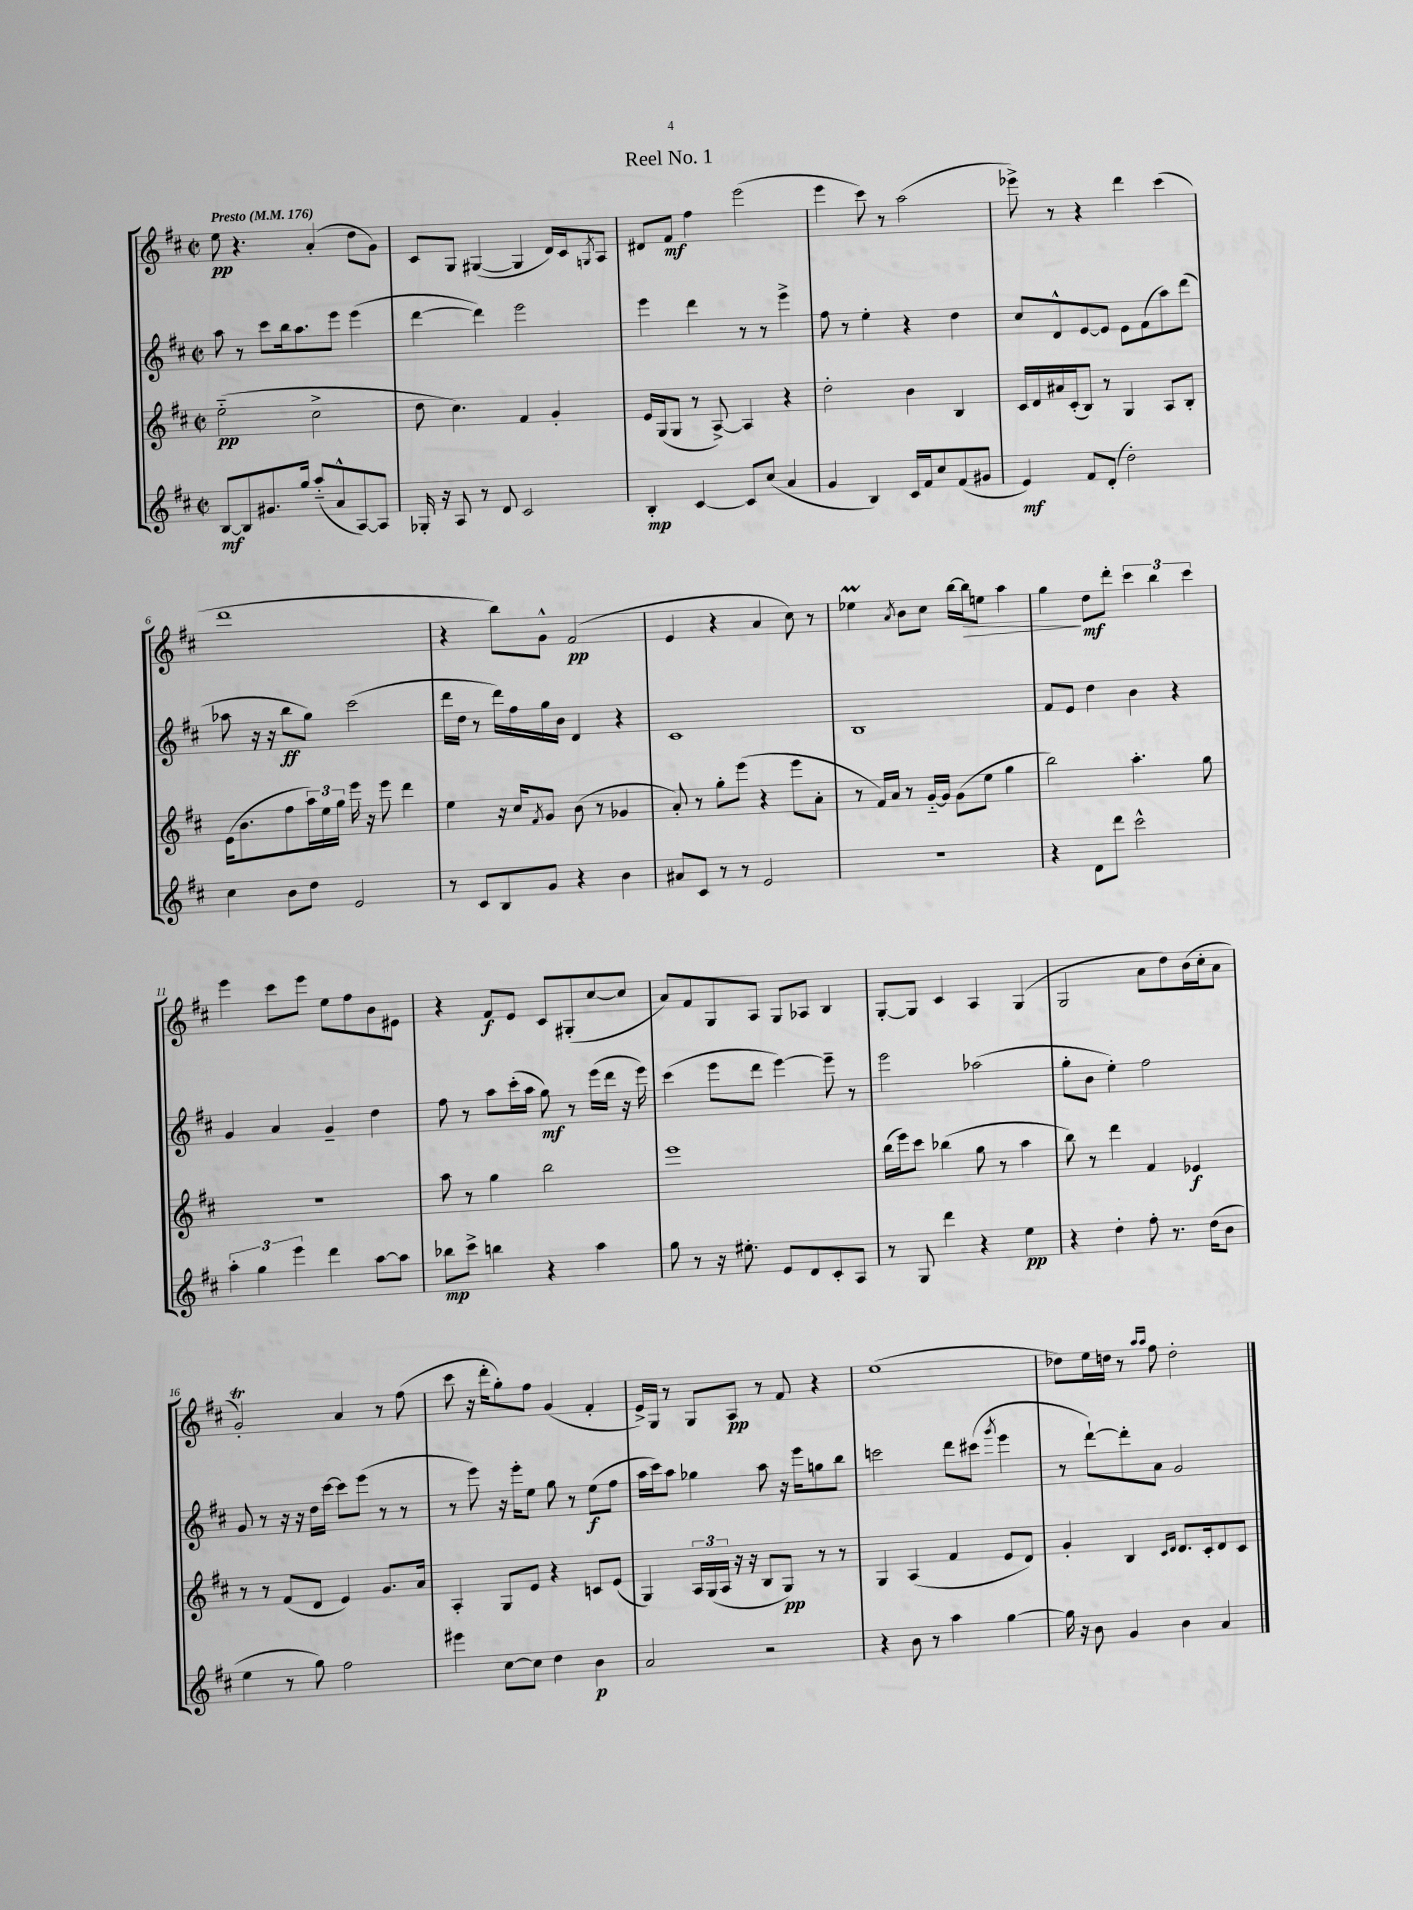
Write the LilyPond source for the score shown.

\header { title = "Reel No. 1" }
<<
\new StaffGroup <<
\new Staff = "s0" {
    \clef treble \key d \major \defaultTimeSignature \time 2/2 \tempo "Presto" 4 = 176
    e''8\pp r4. a'4-.( d''8 g'8) |
    cis'8 g8 gis4~( gis4 d'16) cis'16 \acciaccatura { g8 } a8 |
    dis'8 fis'8\mf fis''4 e'''2( |
    e'''4 cis'''8) r8 a''2( |
    ees'''8->) r8 r4 d'''4 cis'''4( |
    d'''1 |
    r4 b''8) g'8-^ fis'2\pp( |
    e'4 r4 a'4 cis''8) r8 |
    ees''4\prall \acciaccatura { a'8 } b'8 cis''8 b''16~ b''16\> e''8 a''4 |
    g''4\! d''8\mf d'''8-. \tuplet 3/2 { cis'''4 b''4 cis'''4 } |
    e'''4 cis'''8 e'''8 e''8 fis''8 b'8 eis'8 |
    r4 fis'8\f e'8 cis'8 gis8-.( cis''8~ cis''8 |
    a'8) fis'8 g8 a8 g8 aes8 b4 |
    g8~-. g8 cis'4 a4 g4( |
    g2 a'8 d''8) b'16( cis''16-. a'8 |
    g'2-.\trill) a'4 r8 fis''8( |
    cis'''8 r16 d'''16-. g''8-.) fis''8 g'4( fis'4-. |
    e'16->) g16 r8 g8 a8\pp r8 fis'8 r4 |
    e''1( |
    des''8) e''16 d''16 r8 \grace { a''16 a''16 } fis''8 d''2-. \bar "|." |
}
\new Staff = "s1" {
    \clef treble \key d \major \defaultTimeSignature \time 2/2
    a''8 r8 cis'''8 b''16 a''8. e'''8 e'''4( |
    d'''4~ d'''4) e'''2 |
    e'''4 d'''4 r8 r8 e'''4-> |
    fis''8 r8 e''4-. r4 d''4 |
    cis''8 d'8-^ e'8~ e'8 e'8 fis'8( a''8) d'''8( |
    aes''8 r16 r16 b''8\ff g''8) cis'''2( |
    d'''16 d''16 r8 d'''16) fis''16 g''16 b'16 d'4 r4 |
    cis'1 |
    b1 |
    fis'8 e'8 d''4 b'4 r4 |
    g'4 a'4 g'4-- d''4 |
    fis''8 r8 a''8 cis'''16-.( a''16 g''8\mf) r8 e'''16( d'''16 r16 e'''16) |
    cis'''4( e'''8 d'''8 e'''4~) e'''8-- r8 |
    e'''2 aes''2( |
    g''8-. b'8 e''4-.) fis''2 |
    g'8 r8 r16 r16 d''16 cis'''16~ cis'''8 e'''8( r8 r8 |
    r8 e'''8) r16 e'''16-. e''8 g''8 r8 e''8\f( fis''8 |
    a''16 cis'''16) a''8 ges''4 a''8 r16 e'''16 g''8 b''8 |
    c'''2 d'''8 cis'''8( \acciaccatura { g'''8 } e'''4 |
    r8 d'''8~-!) d'''8-. a'8 g'2 \bar "|." |
}
\new Staff = "s2" {
    \clef treble \key d \major \defaultTimeSignature \time 2/2
    e''2-_\pp( cis''2-> |
    d''8 cis''4.) fis'4 g'4-. |
    e'16 g16( g8 r8 a8~->) a4 r4 |
    d''2-. b'4 b4 |
    cis'16 d'16 ais'16 cis'16-.( b8) r8 g4 a8 b8-. |
    e'16( b'8. fis''8 \tuplet 3/2 { a''16) e''16 g''16 } e'''16 r16 e'''8 d'''4 |
    e''4 r16 cis''16 \acciaccatura { fis'8 } g'8 b'8( r8 ges'4 |
    a'8-.) r8 g''8-. e'''8( r4 e'''8 a'8-. |
    r8 fis'16) a'16 r8 g'16~-_ g'16 g'8( e''8 g''4 |
    b''2) a''4.-. g''8 |
    r1 |
    a''8 r8 g''4 b''2 |
    e'''1 |
    b''16( e'''16) cis'''8 bes''4( g''8 r8 a''4 |
    b''8) r8 d'''4 fis'4 ees'4\f |
    r8 r8 fis'8( d'8 e'4) g'8. a'16 |
    a4-. g8 e'8 r4 c'8 e'8( |
    g4) \tuplet 3/2 { a16 g16( a16 } r16 r16 b8 g8\pp) r8 r8 |
    g4 a4( fis'4 e'8 d'8) |
    g'4-. b4 \grace { cis'16 d'16 } d'8. cis'16-. d'8 cis'8 \bar "|." |
}
\new Staff = "s3" {
    \clef treble \key d \major \defaultTimeSignature \time 2/2
    b8~\mf b8 gis'8. g''16 a''8-_( a'8-^ a8~) a8 |
    ges16-. r16 a8 r8 d'8 cis'2 |
    b4-.\mp cis'4~ cis'8 cis''8( a'4 |
    g'4 b4) cis'16 fis'16 cis''8 fis'8( gis'8 |
    e'4\mf) fis'8 d'8-.( d''2-.) |
    cis''4 b'8 d''8 e'2 |
    r8 cis'8 b8 g'8 r4 b'4 |
    ais'8 cis'8 r8 r8 e'2 |
    r1 |
    r4 d'8 d'''8 cis'''2-^ |
    \tuplet 3/2 { a''4-. g''4 e'''4 } d'''4 a''8~ a''8 |
    bes''8\mp cis'''8-> b''4 r4 a''4 |
    g''8 r8 r16 eis''8.-. e'8 d'8 cis'8-. a8 |
    r8 g8 d'''4 r4 e''4\pp |
    r4 d''4-. fis''8-. r8. d''16( b'8 |
    e''4 r8 g''8) fis''2 |
    eis'''4 cis''8~ cis''8 d''4 b'4\p |
    a'2 r2 |
    r4 b'8 r8 a''4 g''4~ |
    g''16 r16 b'8 g'4 b'4 a'4 \bar "|." |
}
>>
>>
